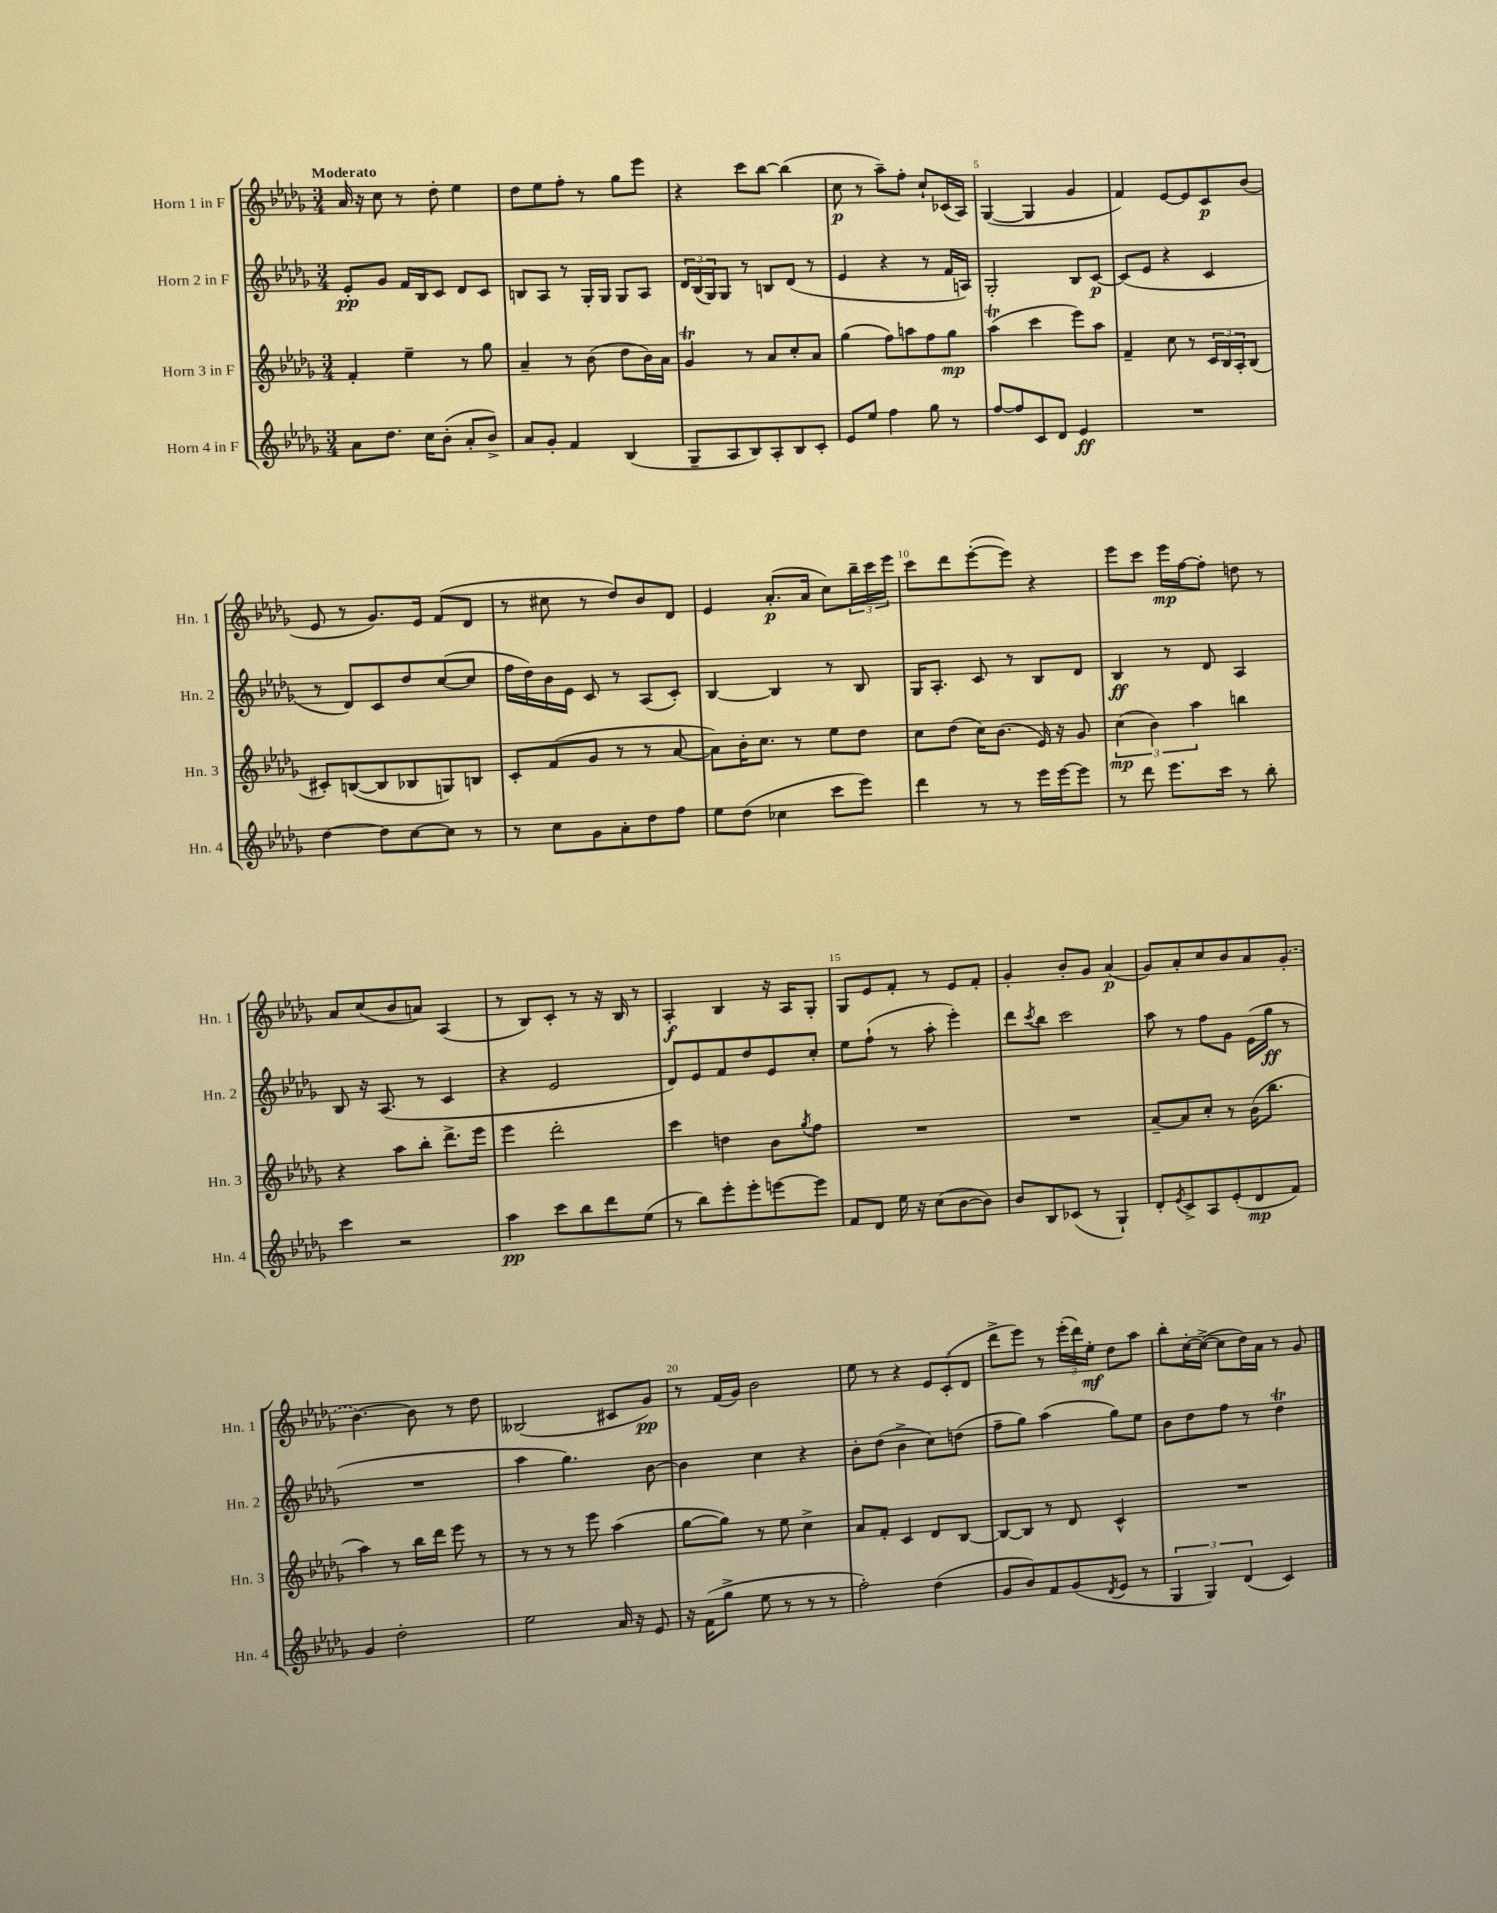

**kern	**kern	**kern	**kern
*staff4	*staff3	*staff2	*staff1
*clefG2	*clefG2	*clefG2	*clefG2
*k[b-e-a-d-g-]	*k[b-e-a-d-g-]	*k[b-e-a-d-g-]	*k[b-e-a-d-g-]
*M3/4	*M3/4	*M3/4	*M3/4
8a-	4f'	8e-'	16a-
.	.	.	16r
8.dd-	.	8g-	8cc
.	4ee-~	16f	8r
16cc	.	16B-	.
(8b-'	.	8c	8dd-'
8a-'	8r	8d-	4ee-
8b-^)	8gg-	8c	.
=	=	=	=
8a-	4a-~	8B	8dd-
8g-'	.	8A-	8ee-
4f	8r	8r	8ff'
.	(8b-	16G-'	8r
.	.	16G-	.
(4B-	8dd-	8G-	8gg-
.	16b-)	8A-	8eee-
.	16a-	.	.
=	=	=	=
8G-~	4g-	24d-	4r
.	.	(24B-	.
.	.	24G-)	.
8A-	.	8G-	.
8B-)	8r	8r	8ccc
8A-'	8a-	8B	[8bb-
8B-	8cc'	(8d-	(4bb-]
8c'	8a-	8r	.
=	=	=	=
8e-	(4gg-	4e-	8cc
8ee-	.	.	8r
4ff	8ff)	4r	8aa-~)
.	8aa	.	8ff'
8gg-	8ff	8r	8cc`
8r	8gg-	16f	(16c-
.	.	16A)	16A-)
=	=	=	=
[8ff	(4aa-	2G-'	([4G-
8ff]	.	.	.
8c	4ccc	.	4G-]
8d-	.	.	.
4e-	8eee-)	8B-	4g-
.	8aa-	[8c	.
=	=	=	=
2.r	4f~	(8c]	4f)
.	.	8e-	.
.	8cc	4r	[8e-
.	8r	.	8e-]
.	24c	4c	8c
.	24B-	.	.
.	24A-'	.	.
.	(8B-	.	(8b-
=	=	=	=
[4dd-	8c#')	8r	8e-
.	([8B	8d-)	8r
8dd-]	8B]	8c	8.g-)
[8cc	8B-	8dd-	.
.	.	.	16e-
8cc]	8G)	([8cc	(8f
8r	8B	8cc]	8d-
=	=	=	=
8r	8c'	16ff	8r
.	.	16dd-)	.
8cc	(8f	16b-	8cc#
.	.	16e-	.
8g-	8g-	8c	8r
8a-'	8r	8r	8dd-)
8dd-	8r	(8A-	8b-
8ff	[8a-	8c')	8d-
=	=	=	=
8ee-	8a-])	[4B-	4e-
(8dd-	16b-'	.	.
.	8.cc	.	.
4cc-	.	4B-]	(8.a-'
.	8r	.	.
.	.	.	16a-
8ccc	8ee-	8r	8cc)
8eee-)	8dd-	8B-	24bb-~
.	.	.	24ccc
.	.	.	24eee-
=	=	=	=
4ddd-	8cc	16G-	8ccc
.	.	8.A-'	.
.	(8dd-	.	8ddd-
8r	16cc)	8c	([8eee-'
.	(8.b-	.	.
8r	.	8r	8eee-])
16eee-	16e-)	8B-	4r
[16eee-	16r	.	.
8eee-]	8g-	8d-	.
=	=	=	=
8r	(6cc	4B-	8eee-
8ddd-	.	.	8ccc
.	6b-)	.	.
8.eee-	.	8r	16eee-
.	.	.	[16ff
.	6aa-	.	.
.	.	8d-	8ff']
16ccc	.	.	.
8r	4bb	4A-	8dd
8bb-'	.	.	8r
=	=	=	=
4ccc	4r	8B-	8a-
.	.	16r	(8cc
.	.	(8.A-	.
2r	8aa-	.	8b-
.	8bb-'	8r	8a)
.	8.ddd-^	4c	(4A-
.	16eee-	.	.
=	=	=	=
4aa-	4eee-	4r	8r
.	.	.	8B-)
8ccc	2ddd-'	2e-	8c'
8bb-	.	.	8r
8ddd-	.	.	16r
.	.	.	16B-
(8ee-	.	.	8r
=	=	=	=
8r	4ccc	8d-)	4A-'
8bb-)	.	8e-	.
8eee-'	4dd	8f	4B-
8eee-'	.	8dd-	.
[8eee	8b-	8e-	16r
.	.	.	16A-
.	8qgg-	.	.
8eee]	8ff	8cc'	8G-'
=	=	=	=
8f	2.r	8ee-	8G-
8d-	.	(8ff`	8e-
16ee-	.	8r	8f'
16r	.	.	.
(8cc	.	8aa-'	8r
[8b-	.	4eee-')	8e-
8b-])	.	.	8f'
=	=	=	=
8b-	2.r	8ddd-	4g-'
.	.	8qccc	.
8B-	.	8bb-	.
(8c-	.	2ccc	8b-'
8r	.	.	8g-
4G-`)	.	.	(4a-
=	=	=	=
8d-'	[8a-~	8aa-	8g-)
8qe-	.	.	.
8c^	8a-]	8r	8a-'
8A-	8cc'	8ff	8cc
(8e-'	8r	8g-	8b-
8d-	(16b-	(16e-	8a-
.	8.bb-	16gg-	.
8f)	.	8r	(8g-'
=	=	=	=
4g-	4aa-)	2.r	[4.b-)
2dd-'	8r	.	.
.	16bb-	.	8b-]
.	16ddd-	.	.
.	8eee-	.	8r
.	8r	.	8dd-
=	=	=	=
2ee-	8r	4aa-	(2B--
.	8r	.	.
.	8r	4.gg-)	.
.	8eee-	.	.
16a-	(4aa-	.	8c#
16r	.	.	.
8e-	.	[8b-	8g-)
=	=	=	=
16r	[8gg-	4b-]	8r
(16f	.	.	.
8gg-^	8gg-])	.	(16f
.	.	.	16g-)
8ee-	8r	4cc	2b-
8r	8ee-	.	.
8r	4cc^	4r	.
8r	.	.	.
=	=	=	=
2ff')	8a-	8b-'	8ee-
.	8f'	(8dd-	8r
.	4c	4b-^	4r
(4dd-	8d-	8cc)	12e-
.	.	.	(12c'
.	[8B-	(8dd	.
.	.	.	12d-
=	=	=	=
8g-	8B-_	8ff~	8ddd-^
8b-)	8B-]	8gg-)	8eee-)
8f	8r	(4aa-	8r
(8g-	8d-	.	(24eee-'
.	.	.	24ddd-)
.	.	.	24ee-'
8qd-	.	.	.
8e-	4c^^	8gg-)	8dd-
8r	.	8ee-	8aa-
=	=	=	=
6G-	2.r	8b-	8bb-'
.	.	8dd-	[16cc'
6G-)	.	.	.
.	.	.	(16cc^_
.	.	8ff	8cc]
(6d-	.	.	.
.	.	8r	16dd-)
.	.	.	16a-
4c)	.	4dd-	8r
.	.	.	8g-
==	==	==	==
*-	*-	*-	*-
